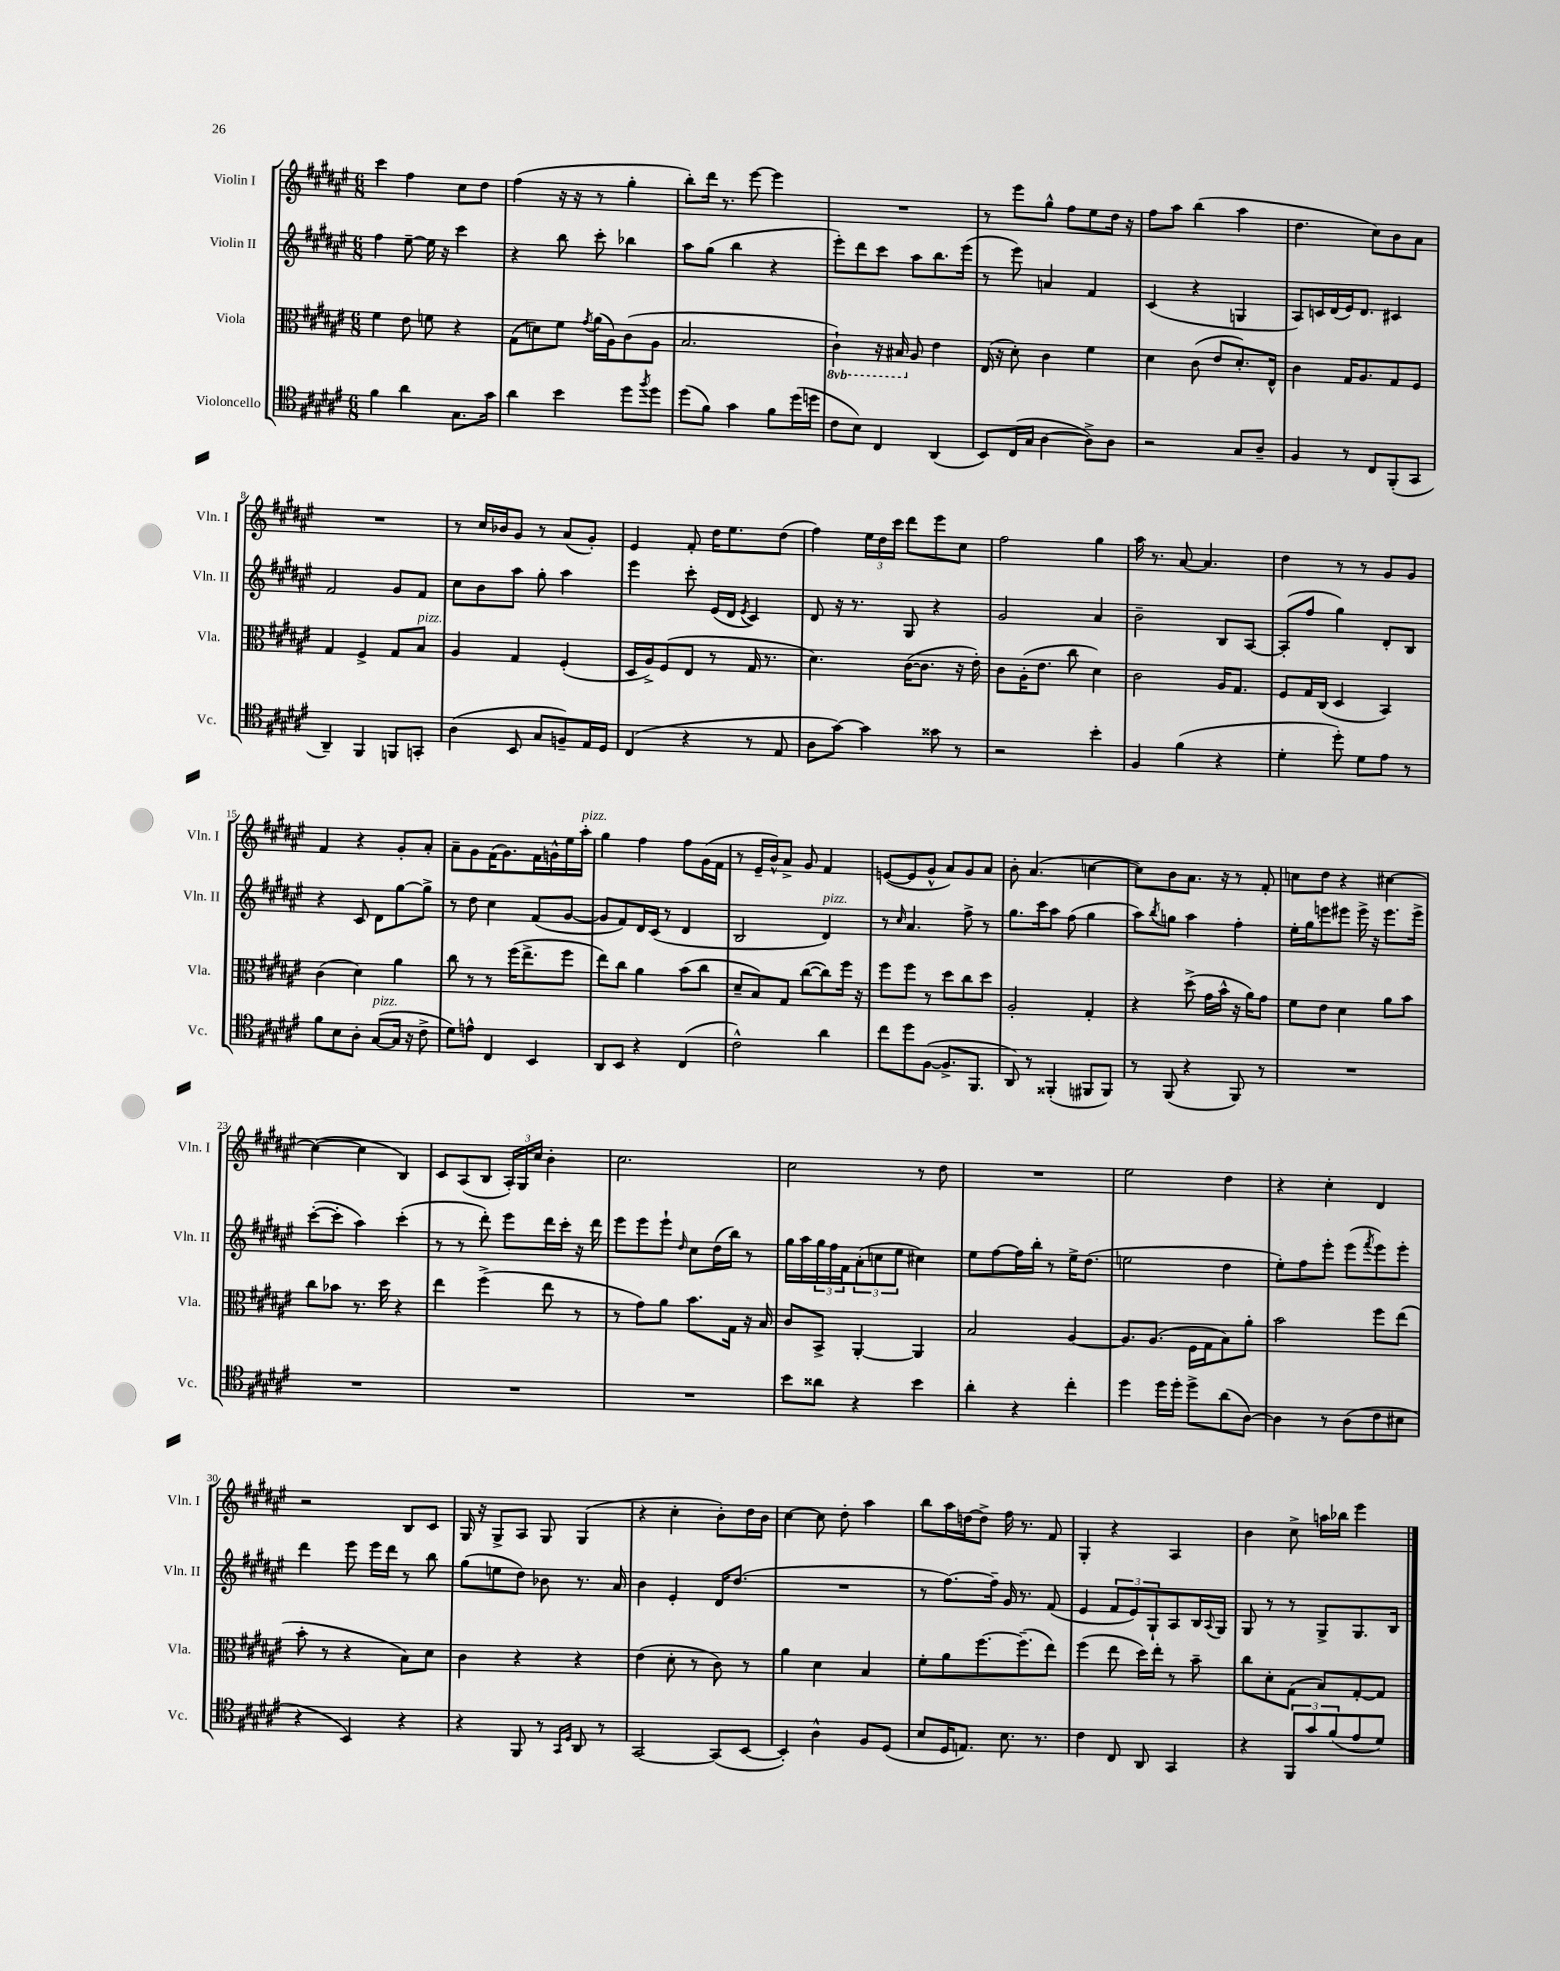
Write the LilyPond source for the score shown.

<<
\new StaffGroup <<
\new Staff = "s0" \with { instrumentName = "Violin I" shortInstrumentName = "Vln. I" } {
    \clef treble \key fis \major \numericTimeSignature \time 6/8
    cis'''4 fis''4 cis''8 dis''8 |
    fis''4( r16 r16 r8 gis''4-. |
    b''8-.) dis'''16 r8. eis'''8~ eis'''4 |
    R2. |
    r8 eis'''8 gis''8-^ fis''8 eis''8 dis''16 r16 |
    fis''8 ais''8 b''4( ais''4 |
    dis''4. cis''8) b'8 ais'8 |
    R2. |
    r8 cis''16 bes'16 gis'8 r8 ais'8( gis'8-.) |
    eis'4 fis'8-. dis''16 eis''8. dis''8( |
    fis''4) \tuplet 3/2 { eis''16 dis''16 cis'''16 } dis'''8 eis'''8 cis''8 |
    fis''2 gis''4 |
    ais''16 r8. ais'8~ ais'4. |
    dis''4 r8 r8 gis'8 gis'8 |
    fis'4 r4 gis'8-. ais'8-. |
    ais'8-- gis'8 fis'16( gis'8.) fis'16 g'16-^ eis''16 ais''16-.^\markup { \italic "pizz." } |
    gis''4 fis''4 fis''8 gis'16( fis'16 |
    r8 eis'16-- b'16-^) ais'8-> gis'8 fis'4 |
    e'8~( e'8 gis'8-^ ais'8) gis'8 ais'8 |
    b'8-. ais'4.( c''4~ |
    c''8) b'8 ais'8. r16 r8 fis'8-. |
    c''8 dis''8 r4 cis''4~ |
    cis''4~( cis''4 b4) |
    cis'8 ais8( b8 \tuplet 3/2 { ais16-.) gis16 cis''16 } b'4-. |
    cis''2. |
    cis''2 r8 dis''8 |
    R2. |
    eis''2 dis''4 |
    r4 cis''4-. dis'4 |
    r2 b8 cis'8 |
    gis16 r16 gis8-> ais8 gis8 gis4( |
    r4 cis''4-. b'8-.) dis''16 b'16 |
    cis''4~ cis''8 dis''8-. ais''4 |
    b''8 ais''16 d''16~ d''8-> fis''16 r8. fis'8 |
    gis4-. r4 ais4 |
    b'4 cis''8-> a''16 bes''16 eis'''4 \bar "|." |
}
\new Staff = "s1" \with { instrumentName = "Violin II" shortInstrumentName = "Vln. II" } {
    \clef treble \key fis \major \numericTimeSignature \time 6/8
    fis''4 eis''8~-- eis''16 r16 cis'''4 |
    r4 b''8 cis'''8-. bes''4 |
    ais''8 gis''8( b''4 r4 |
    eis'''8-.) dis'''8 cis'''8 ais''8 b''8. eis'''16( |
    r8 eis'''8) a'4 fis'4 |
    cis'4( r4 g4 |
    ais8) c'16 dis'16( eis'16) dis'8. cis'4 |
    fis'2 gis'8 fis'8 |
    cis''8 b'8 ais''8 gis''8-. ais''4 |
    eis'''4 cis'''8-. eis'16( dis'16 \acciaccatura { eis'8 } cis'4) |
    dis'8 r16 r8. gis8 r4 |
    gis'2 ais'4 |
    b'2-- b8 ais8~ |
    ais8-.( fis''8 gis''4) dis'8-. b8 |
    r4 cis'8 dis'8 gis''8~ gis''8-> |
    r8 dis''8 cis''4 fis'8( gis'8~ |
    gis'8 fis'8) dis'16 cis'16( r8 dis'4 |
    b2 dis'4^\markup { \italic "pizz." }) |
    r8 \grace { cis''16 } ais'4. fis''8-> r8 |
    gis''8. cis'''16 ais''8 fis''8( gis''4 |
    ais''8) \acciaccatura { b''8 } g''8 ais''4 fis''4-. |
    eis''16-. gis''16 e'''8 eis'''8 eis'''16-> r16 eis'''8. eis'''16-> |
    cis'''8~-.( cis'''8-. ais''4) cis'''4-.( |
    r8 r8 dis'''8-.) eis'''8 dis'''16 cis'''16-. r16 dis'''16 |
    eis'''8 eis'''8 eis'''8-! \grace { dis''16 } cis''8 dis''16( b''16) r8 |
    gis''16 ais''16 \tuplet 3/2 { gis''16 fis''16 fis'16 } \tuplet 3/2 { ais'8-.( c''8 eis''8 } cis''4) |
    eis''8 fis''8~ fis''16 b''16-. r8 eis''16-> dis''8.( |
    e''2 dis''4 |
    eis''8-.) fis''8 eis'''8-. eis'''8( \acciaccatura { fis'''8 } eis'''8) eis'''8-. |
    dis'''4 eis'''8 eis'''16 dis'''16 r8 b''8 |
    gis''8( e''8 dis''8) bes'8 r8. ais'16 |
    b'4 eis'4-. dis'16 dis''8.( |
    R2. |
    r8 fis''8.~) fis''16-- gis'16 r8. fis'8( |
    eis'4 \tuplet 3/2 { fis'8 eis'8) gis8-! } ais8 b16 \appoggiatura { ais8 } gis16 |
    gis8 r8 r8 gis8-> gis8. b16 \bar "|." |
}
\new Staff = "s2" \with { instrumentName = "Viola" shortInstrumentName = "Vla." } {
    \clef alto \key fis \major \numericTimeSignature \time 6/8 \set Staff.ottavationMarkups = #ottavation-simple-ordinals
    fis'4 eis'8 f'8 r4 |
    gis8( d'8) fis'8 \acciaccatura { gis'8 } ais'16( ais16) cis'8( ais8 |
    b2. |
    \ottava #-1 cis4-!) r16 bis,16 \ottava #0 ais8 eis'4 |
    eis16( r16 dis'8-.) cis'4 fis'4 |
    dis'4 cis'8( eis'8 dis'8.-.) eis16-^ |
    cis'4 gis16 ais8. gis8 fis8 |
    gis4 fis4-> gis8 b8^\markup { \italic "pizz." } |
    ais4 gis4 fis4-.( |
    dis16 ais16->) fis8( eis8 r8 gis16 r8. |
    dis'4.) cis'16~( cis'8. r16 eis'16-.) |
    cis'8 ais16-.( eis'8. cis''8 dis'4) |
    cis'2 ais16 gis8. |
    fis8 gis16 cis16( dis4 b,4) |
    cis'4( dis'4) ais'4 |
    cis''8 r8 r8 fis''16( eis''8.-> fis''8 |
    eis''8) cis''8 ais'4 b'8( cis''8 |
    dis'8-- b8) gis8 cis''8~( cis''8) fis''16 r16 |
    fis''8 fis''8 r8 dis''8 cis''8 dis''8 |
    ais2-. gis4-. |
    r4 dis''8->( gis'16 b'16-^ r16 ais'16) gis'8 |
    fis'8 eis'8 dis'4 ais'8 b'8 |
    cis''8 bes'8 r8. dis''16 r4 |
    eis''4 fis''4->( eis''8 r8 |
    r8 gis'8) ais'8 b'8. gis16 r16 b16 |
    cis'8 b,8-> ais,4~-. ais,4 |
    b2 ais4~ |
    ais8. ais8.( fis16 gis16 b8) ais'8-. |
    b'2 fis''8 eis''8( |
    b'8-. r8 r4 b8) dis'8 |
    cis'4 r4 r4 |
    eis'4( dis'8-. r8 cis'8) r8 |
    ais'4 dis'4 b4 |
    fis'8-. ais'8 fis''8.~ fis''8.--( eis''8) |
    fis''4( eis''8 dis''16) eis''16-. r8 b'8-- |
    cis''8 dis'8-. gis8( b8) gis8~-. gis8 \bar "|." |
}
\new Staff = "s3" \with { instrumentName = "Violoncello" shortInstrumentName = "Vc." } {
    \clef tenor \key fis \major \numericTimeSignature \time 6/8
    fis'4 ais'4 gis8. gis'16 |
    ais'4 b'4 dis''8 \acciaccatura { fis''8 } dis''8 |
    dis''8( fis'8) gis'4 fis'8 dis''16( d''16 |
    cis'8 b8) cis4 ais,4( |
    b,8) cis16( gis16 ais4~ ais8->) ais8 |
    r2 gis8 ais8-- |
    fis4 r8 cis8 fis,8-.( gis,8 |
    ais,4--) fis,4 f,8 g,8-. |
    ais4( b,8 gis8 f8--) eis16 dis16 |
    cis4( r4 r8 eis8 |
    ais8 gis'8~) gis'4 gisis'8 r8 |
    r2 b'4-. |
    fis4 fis'4( r4 |
    dis'4-. dis''8-.) dis'8 eis'8 r8 |
    fis'8 b8 ais8-. gis8~^\markup { \italic "pizz." }( gis16 r16 cis'8-> |
    dis'8) e'8-^ cis4 b,4 |
    ais,8 b,8 r4 cis4( |
    cis'2-^) ais'4 |
    cis''8 dis''8 fis8~( fis8.-> fis,8. |
    ais,8) r8 fisis,4-.( fis,8 fis,8) |
    r8 fis,8( r4 fis,8) r8 |
    R2. |
    R2. |
    R2. |
    R2. |
    b'8 aisis'8 r4 b'4 |
    ais'4-. r4 cis''4-. |
    dis''4 dis''16 dis''16-. dis''8-> ais'8( ais8~) |
    ais4 r8 ais8( cis'8 bis8 |
    r4 b,4) r4 |
    r4 fis,8 r8 \grace { gis,16 dis16 } ais,8 r8 |
    gis,2~ gis,8( b,8~ |
    b,4-.) ais4-^ fis8 dis8( |
    b8 dis16 e8.) b8. r8. |
    cis'4 cis8 ais,8 gis,4 |
    r4 \tuplet 3/2 { fis,8 gis'8 fis'8( } eis'8 dis'8) \bar "|." |
}
>>
>>
